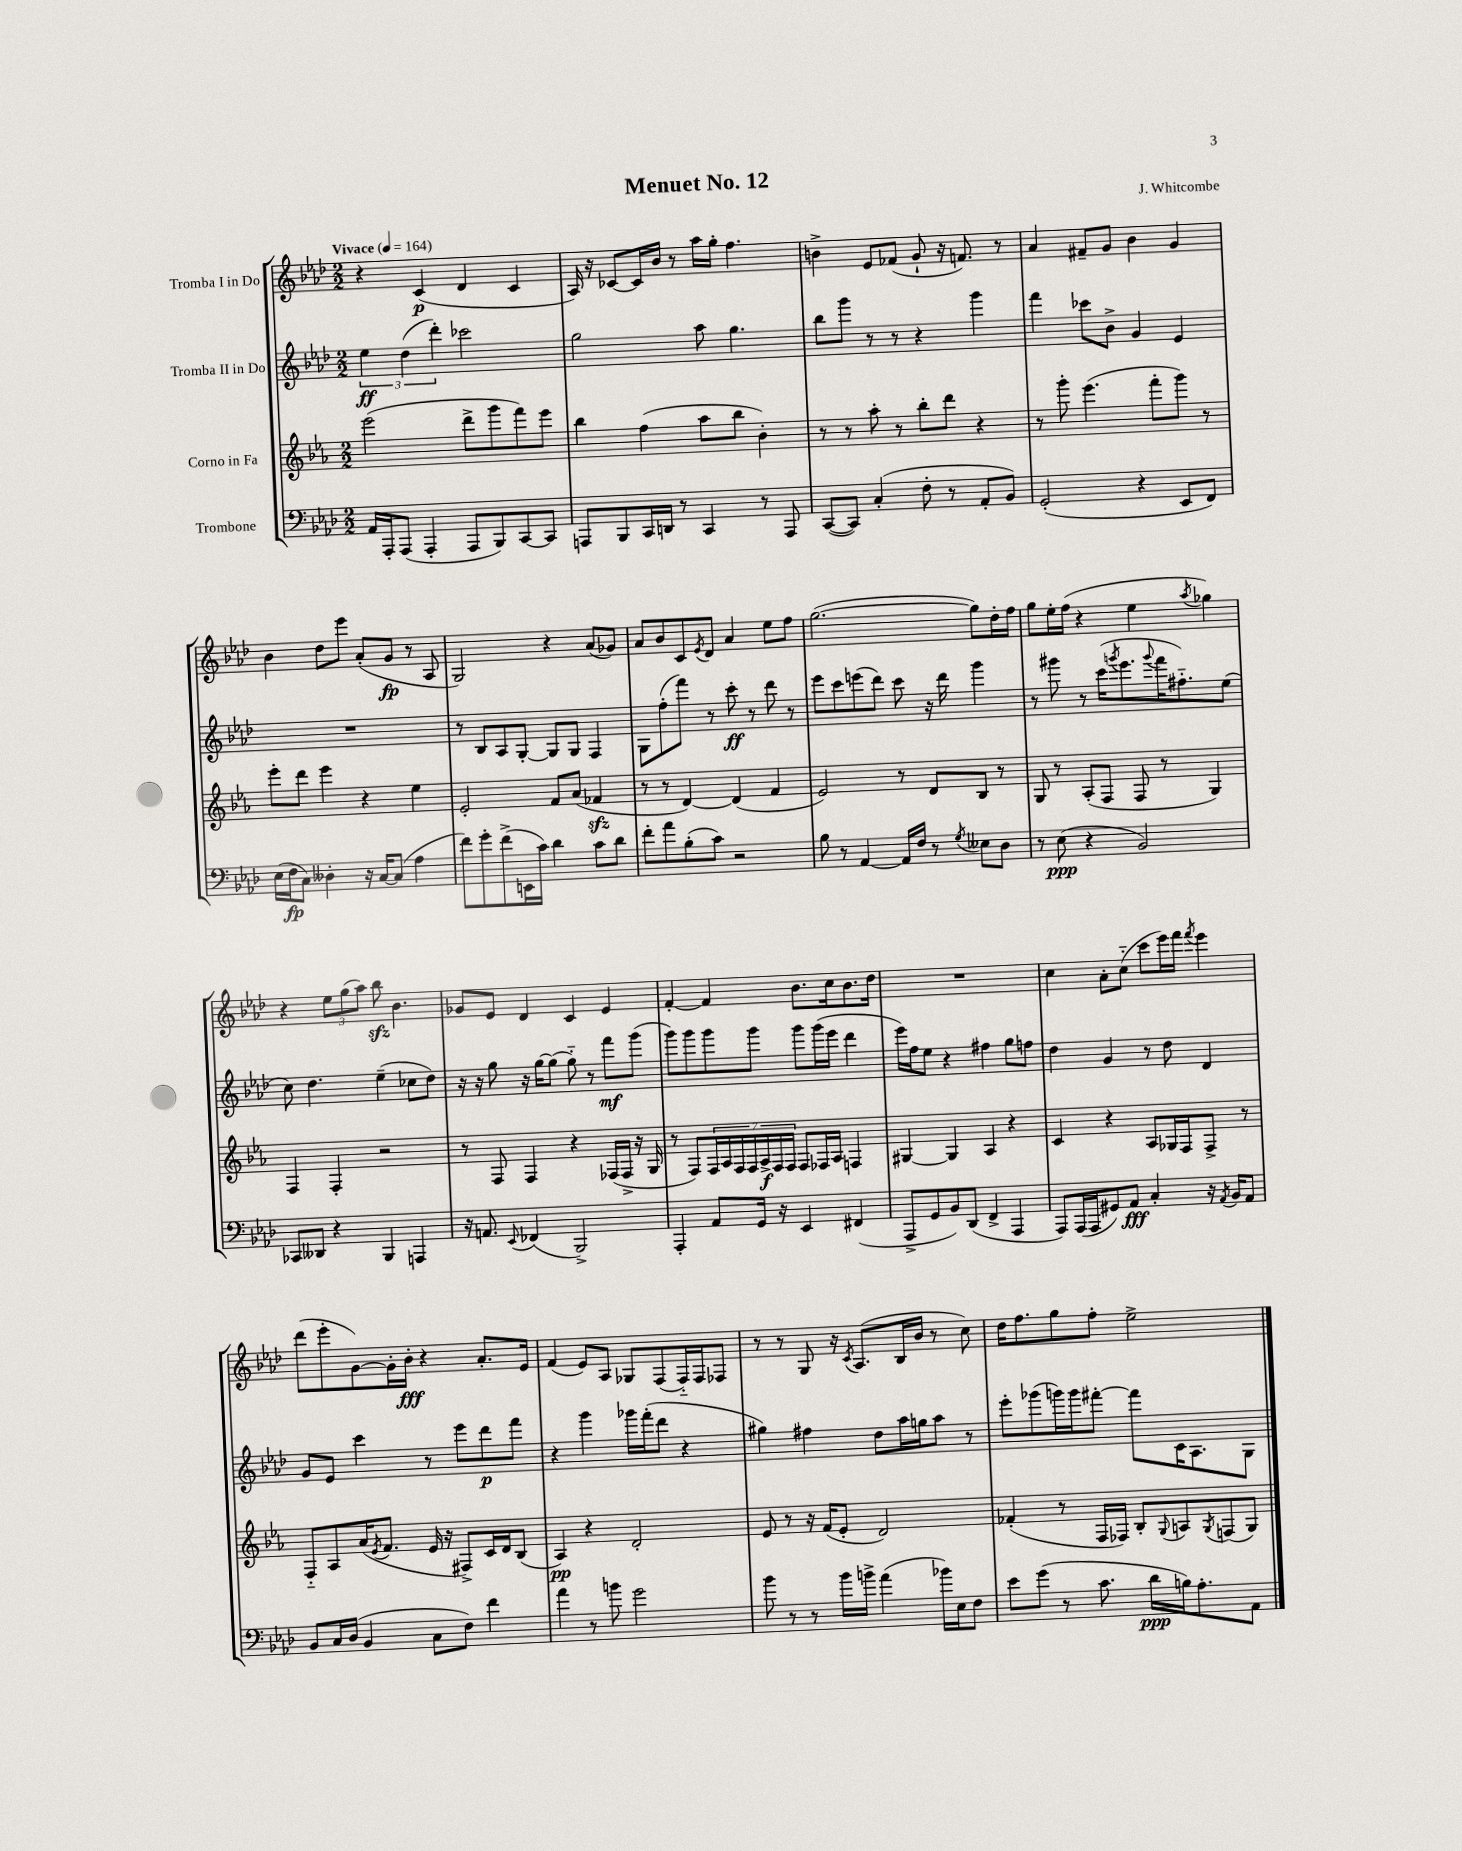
\header { title = "Menuet No. 12" composer = "J. Whitcombe" }
<<
\new StaffGroup <<
\new Staff = "s0" \with { instrumentName = "Tromba I in Do" } {
    \clef treble \key aes \major \numericTimeSignature \time 2/2 \tempo "Vivace" 4 = 164
    r4 c'4\p( des'4 c'4 |
    aes16) r16 ces'8~ ces'16 bes'16 r8 aes''16 g''16-. f''4. |
    b'4-> ees'8 fes'8( g'8-! r16 f'8.) r8 |
    aes'4 fis'8-- g'8 bes'4 g'4 |
    bes'4 des''8 ees'''8 aes'8-.( g'8\fp r8 aes8 |
    g2) r4 aes'8( ges'8) |
    aes'8 bes'8 c'8 \acciaccatura { ees'8 } des'8 aes'4 ees''8 f''8 |
    g''2.~( g''8) des''16-. f''16 |
    g''8 ees''16-. f''16( r4 ees''4 \acciaccatura { aes''8 } ges''4) |
    r4 \tuplet 3/2 { ees''8 g''8( aes''8) } bes''8\sfz bes'4. |
    ges'8 ees'8 des'4 c'4 ees'4 |
    f'4~-. f'4 bes'8. c''16 bes'8. des''16 |
    R1 |
    c''4 aes'8-. c''8-_( c'''8 ees'''16) f'''16 \acciaccatura { f'''8 } ees'''4 |
    des'''8( ees'''8-. g'8~) g'16-. bes'16-.\fff r4 aes'8.-. ees'16 |
    f'4( ees'8) aes8 ges8 f8( f16-_) f16 fes8 |
    r8 r8 g8 r16 \acciaccatura { c'8 } aes8.( bes16 bes'16 r8 c''8) |
    des''16 f''8. g''8 f''8-. ees''2-> \bar "|." |
}
\new Staff = "s1" \with { instrumentName = "Tromba II in Do" } {
    \clef treble \key aes \major \numericTimeSignature \time 2/2
    \tuplet 3/2 { ees''4\ff des''4( des'''4-.) } ces'''2 |
    g''2 aes''8 g''4. |
    bes''8 g'''8 r8 r8 r4 g'''4 |
    f'''4 ces'''8 bes'8-> g'4 ees'4 |
    R1 |
    r8 bes8 aes8 g8~-. g8 g8 f4 |
    g8 f''8-.( f'''8) r8 c'''8-.\ff r8 des'''8 r8 |
    ees'''8 c'''8 e'''8( des'''8) c'''8 r16 des'''16 g'''4 |
    r8 gis'''8 r8 c'''16( \acciaccatura { g'''8 } ees'''8. \appoggiatura { g'''8 } f'''16 fis''8.-_) ees''8( |
    c''8) des''4. ees''4--( ces''8 des''8) |
    r16 r16 g''8 r16 g''16~ g''8( g''8-_) r8 f'''8\mf g'''8( |
    g'''8) g'''8 g'''8 g'''8 g'''8 g'''16( ees'''16 des'''4 |
    ees'''16) f''16 ees''8 r4 fis''4 g''8 f''8 |
    des''4 g'4 r8 des''8 des'4 |
    g'8 ees'8 c'''4 r8 ees'''8 des'''8\p f'''8 |
    r4 g'''4 ges'''16 f'''16-.( des'''8 r4 |
    gis''4) fis''4 des''8 aes''16 g''16 aes''8 r8 |
    ees'''8-. ges'''8( g'''16) g'''16 fis'''8~-. fis'''8 c'16 aes8. g8 \bar "|." |
}
\new Staff = "s2" \with { instrumentName = "Corno in Fa" } {
    \clef treble \key ees \major \numericTimeSignature \time 2/2
    ees'''2( d'''8-> g'''8 f'''8) ees'''8 |
    bes''4 f''4( aes''8 bes''8 bes'4-.) |
    r8 r8 aes''8-. r8 bes''8-. d'''8 r4 |
    r8 g'''8-. ees'''4.( f'''8-. g'''8) r8 |
    ees'''8-. d'''8 ees'''4 r4 ees''4 |
    ees'2-. f'8 aes'8( fes'4\sfz |
    r8 r8 d'4~) d'4( f'4 |
    ees'2) r8 d'8 bes8 r8 |
    g8 r8 aes8-.( f8 f8 r8 g4) |
    f4 f4-. r2 |
    r8 f8 f4 r4 fes16( fes16-> r16 g16 |
    r8 f8) \tuplet 7/4 { f16 aes16 f16 f16 aes16->\f f16 f16 } f8 fes16 aes16 f4 |
    gis4~ gis4 aes4 r4 |
    c'4 r4 aes8 ges16 f16 f8-> r8 |
    f8-_ aes8 aes'16( \acciaccatura { ees'8 } f'8. ees'16 r16 fis8->) c'16 d'16 bes8( |
    aes4\pp) r4 d'2-. |
    ees'8 r8 r16 f'16( ees'8-. d'2) |
    fes'4-.( r8 f16 fes16) bes8-. \appoggiatura { g8 } a8 \acciaccatura { g8 } f8( g8) \bar "|." |
}
\new Staff = "s3" \with { instrumentName = "Trombone" } {
    \clef bass \key aes \major \numericTimeSignature \time 2/2
    aes,16 aes,,16-. aes,,8( aes,,4-. aes,,8 bes,,8) c,8~ c,8 |
    a,,8 bes,,8 c,16 d,16 r8 c,4 r8 a,,8 |
    c,8~( c,8) c4-.( f8-. r8 aes,8-. bes,8) |
    g,2-.( r4 ees,8 f,8) |
    ees16( f16\fp c8) deses4-. r16 c16~ c8( aes4 |
    f'8) g'8-. f'8->( e,16 c'16) des'4 c'8 des'8 |
    f'8-. aes'8 bes8-.( c'8) r2 |
    bes8 r8 aes,4~ aes,16 f16 r8 \acciaccatura { g8 } eeses8 des8 |
    r8 ees8\ppp( r4 bes,2) |
    ces,8 deses,8 r4 bes,,4 a,,4 |
    r16 a,8. \appoggiatura { ees,8 } fes,4( bes,,2->) |
    aes,,4-. aes,8 g,16 r16 ees,4 fis,4( |
    aes,,8-> g,8 bes,8) des,8( f,4-> aes,,4 |
    aes,,8) aes,,16( aes,,16 gis,8) aes,8\fff c4-. r16 \acciaccatura { aes,8 } bes,16 aes,8 |
    bes,8 c16 des16( bes,4 c8 f8) f'4 |
    aes'4 r8 b'8 g'2 |
    bes'8 r8 r8 bes'16 b'16-> aes'4( bes'16) ees16 f8 |
    ees'8 g'8( r8 c'8. des'16\ppp b16) aes8.-. aes,8 \bar "|." |
}
>>
>>
\layout { \context { \Score \remove "Bar_number_engraver" } }
